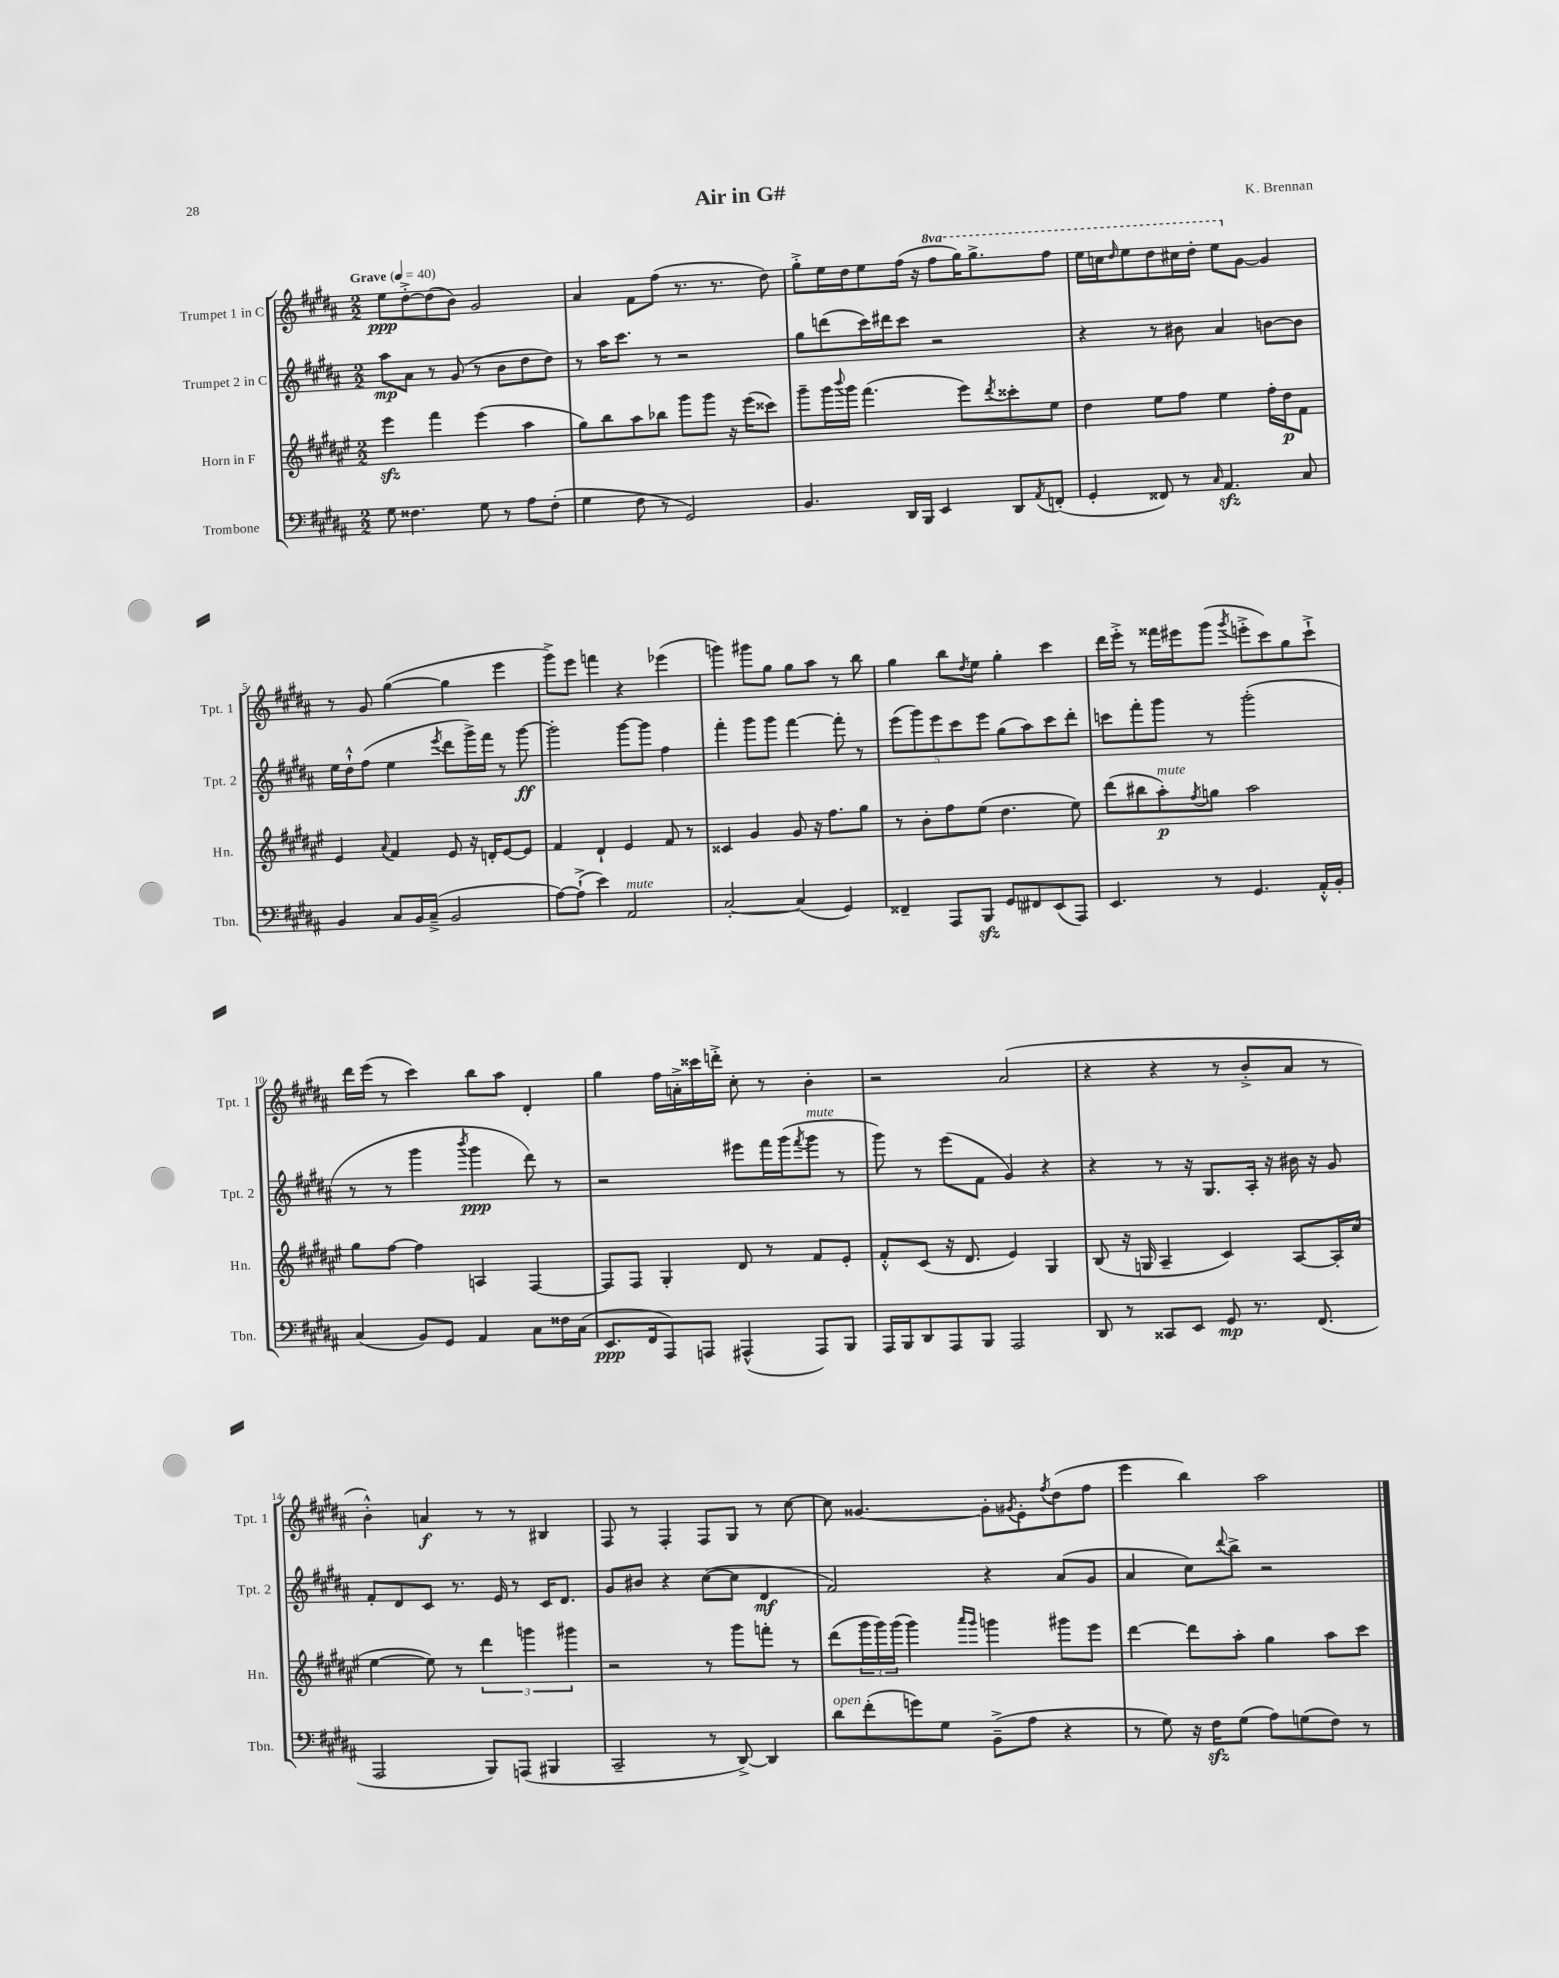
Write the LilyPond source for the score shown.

\header { title = "Air in G#" composer = "K. Brennan" }
<<
\new StaffGroup <<
\new Staff = "s0" \with { instrumentName = "Trumpet 1 in C" shortInstrumentName = "Tpt. 1" } {
    \clef treble \key b \major \numericTimeSignature \time 2/2 \set Staff.ottavationMarkups = #ottavation-simple-ordinals \tempo "Grave" 4 = 40
    e''8\ppp dis''8~-.-> dis''8( b'8) gis'2 |
    ais'4 fis'8 fis''8( r8. r8. dis''8) |
    gis''8-.-> e''16 dis''16 e''8 fis''16( r16 \ottava #1 fis'''8 gis'''16) gis'''8.-> fis'''8 |
    e'''16 c'''16 \grace { dis'''16 } e'''8 dis'''8 cis'''16 dis'''16-. e'''8 \ottava #0 gis'8~ gis'4 |
    r8 gis'8 gis''4~( gis''4 e'''4 |
    gis'''8->) e'''8 f'''4 r4 ees'''4( |
    g'''4) gis'''8 gis''8 gis''8 ais''8 r8 b''8 |
    gis''4 b''8 \acciaccatura { dis''8 } e''8 gis''4-. cis'''4 |
    dis'''16 e'''16-.-> r8 fisis'''16 eis'''16 gis'''8( \acciaccatura { gis'''8 } e'''8-.-> cis'''8) gis''8 cis'''8-!-> |
    dis'''16 e'''16( r8 cis'''4) b''8 ais''8 dis'4-. |
    gis''4 fis''16 a'16-.-> cisis'''16 d'''16-.-> cis''8-. r8 b'4-. |
    r2 ais'2( |
    r4 r4 r8 b'8-.-> ais'8 r8 |
    b'4-.-^) a'4\f r8 r8 bis4 |
    fis8 r8 fis4-. fis8 gis8 r8 cis''8~ |
    cis''8 gisis'4.~ gisis'8-. \acciaccatura { gis'8 } e'8-. \acciaccatura { fis''8 } dis''8( fis''8 |
    e'''4 b''4) ais''2 \bar "|." |
}
\new Staff = "s1" \with { instrumentName = "Trumpet 2 in C" shortInstrumentName = "Tpt. 2" } {
    \clef treble \key b \major \numericTimeSignature \time 2/2
    ais''8\mp ais'8 r8 gis'8( r8 b'8 dis''8 dis''8) |
    r8 ais''16 cis'''8. r8 r2 |
    gis''8 d'''8( cis'''16) dis'''16 cis'''8 r2 |
    r4 r8 bis'8 ais'4 b'8~ b'8 |
    e''16 dis''16-!-^ fis''8( e''4 \acciaccatura { e'''8 } dis'''8 gis'''16->) fis'''16 r8 gis'''8~\ff |
    gis'''2-. gis'''8~ gis'''8 fis''4 |
    fis'''4-. gis'''8 gis'''8 fis'''4~ fis'''8-. r8 |
    \tuplet 5/4 { e'''8( gis'''8) e'''8 cis'''8 e'''8 } gis''8( ais''8) cis'''8 dis'''8-. |
    c'''8 fis'''8-. gis'''8 r8 gis'''2-.( |
    r8 r8 gis'''4 \acciaccatura { b'''8 } gis'''4\ppp dis'''8) r8 |
    r2 eis'''8 fis'''16 gis'''16( \acciaccatura { fis'''8 } gis'''8^\markup { \italic "mute" } r8 |
    gis'''8) r8 e'''8( fis'8 gis'4) r4 |
    r4 r8 r16 gis8. ais16-. r16 bis'16 r16 gis'8 |
    fis'8-. dis'8 cis'8 r8. e'16 r8 cis'16 dis'8. |
    gis'8 bis'8 r4 cis''8~( cis''8 dis'4\mf |
    fis'2) r4 ais'8( gis'8 |
    ais'4 cis''8) \appoggiatura { dis'''8 } b''8-> r2 \bar "|." |
}
\new Staff = "s2" \with { instrumentName = "Horn in F" shortInstrumentName = "Hn." } {
    \clef treble \key fis \major \numericTimeSignature \time 2/2
    eis'''4\sfz fis'''4 eis'''4( ais''4 |
    gis''8) b''8 ais''8 bes''8 gis'''8 gis'''8 r16 eis'''16( cisis'''8) |
    gis'''8-- gis'''16 \appoggiatura { b'''8 } gis'''16 fis'''4.( eis'''8) \acciaccatura { dis'''8 } cisis'''8-. eis''8 |
    dis''4 eis''8 fis''8 eis''4 fis''16-. dis''16\p fis'8 |
    eis'4 \appoggiatura { ais'8 } fis'4 eis'8 r16 d'16-. eis'8~ eis'8 |
    fis'4 dis'4-! eis'4 fis'8 r8 |
    cisis'4 gis'4 gis'8 r16 fis''8. gis''8 |
    r8 b'8-. fis''8 eis''8( dis''4. eis''8) |
    dis'''8( bis''8 ais''8-.\p^\markup { \italic "mute" }) \acciaccatura { fis''8 } g''8 ais''2 |
    gis''8 fis''8~ fis''4 a4 fis4~ |
    fis8 fis8 gis4-. dis'8 r8 fis'8 eis'8-. |
    fis'8-.-^ cis'8( r16 dis'8. eis'4) gis4 |
    b8( r16 g16 ais4-- cis'4) ais8~ ais16-. cis''16( |
    eis''4~ eis''8) r8 \tuplet 3/2 { dis'''4 g'''4 gis'''4 } |
    r2 r8 gis'''8 f'''8-. r8 |
    dis'''8( \tuplet 3/2 { gis'''16 gis'''16) gis'''16( } gis'''4) \grace { ais'''16 gis'''16 } g'''4 gis'''8 eis'''8 |
    dis'''4~ dis'''8 ais''8-. gis''4 ais''8 cis'''8 \bar "|." |
}
\new Staff = "s3" \with { instrumentName = "Trombone" shortInstrumentName = "Tbn." } {
    \clef bass \key b \major \numericTimeSignature \time 2/2
    gis8 fisis4. gis8 r8 ais8 fisis8-.( |
    gis4 fis8 r8 gis,2) |
    b,4. dis,16 b,,16 e,4 dis,8 \acciaccatura { ais,8 } f,8-.( |
    gis,4-. fisis,8) r8 \grace { cis16 } ais,4.\sfz cis8 |
    b,4 cis8 b,16 cis16--->( b,2 |
    ais8~) ais8-!->( e'4) ais,2^\markup { \italic "mute" } |
    cis2~-. cis4( gis,4) |
    fisis,4-- ais,,8 b,,8\sfz gis,8 fis,8 e,8( ais,,8) |
    e,4. r8 gis,4. ais,16-.-^ b,16-. |
    cis4( b,8) gis,8 ais,4 cis8 fisis16 cis16( |
    e,8.\ppp fis,16 ais,,8) a,,8 ais,,4-^( ais,,8) b,,8 |
    ais,,16 b,,16 dis,8 ais,,8 b,,8 ais,,2 |
    dis,8 r8 cisis,8 e,8 gis,8\mp r8. fis,8.( |
    ais,,2 b,,8) a,,8( bis,,4 |
    cis,2-- r8 dis,8~->) dis,4 |
    dis'8^\markup { \italic "open" } fis'8-.( g'8) gis8 b,8--->( ais8 r4 |
    r8 gis8) r16 fis16\sfz gis8( ais8) g8( fis8) r8 \bar "|." |
}
>>
>>
